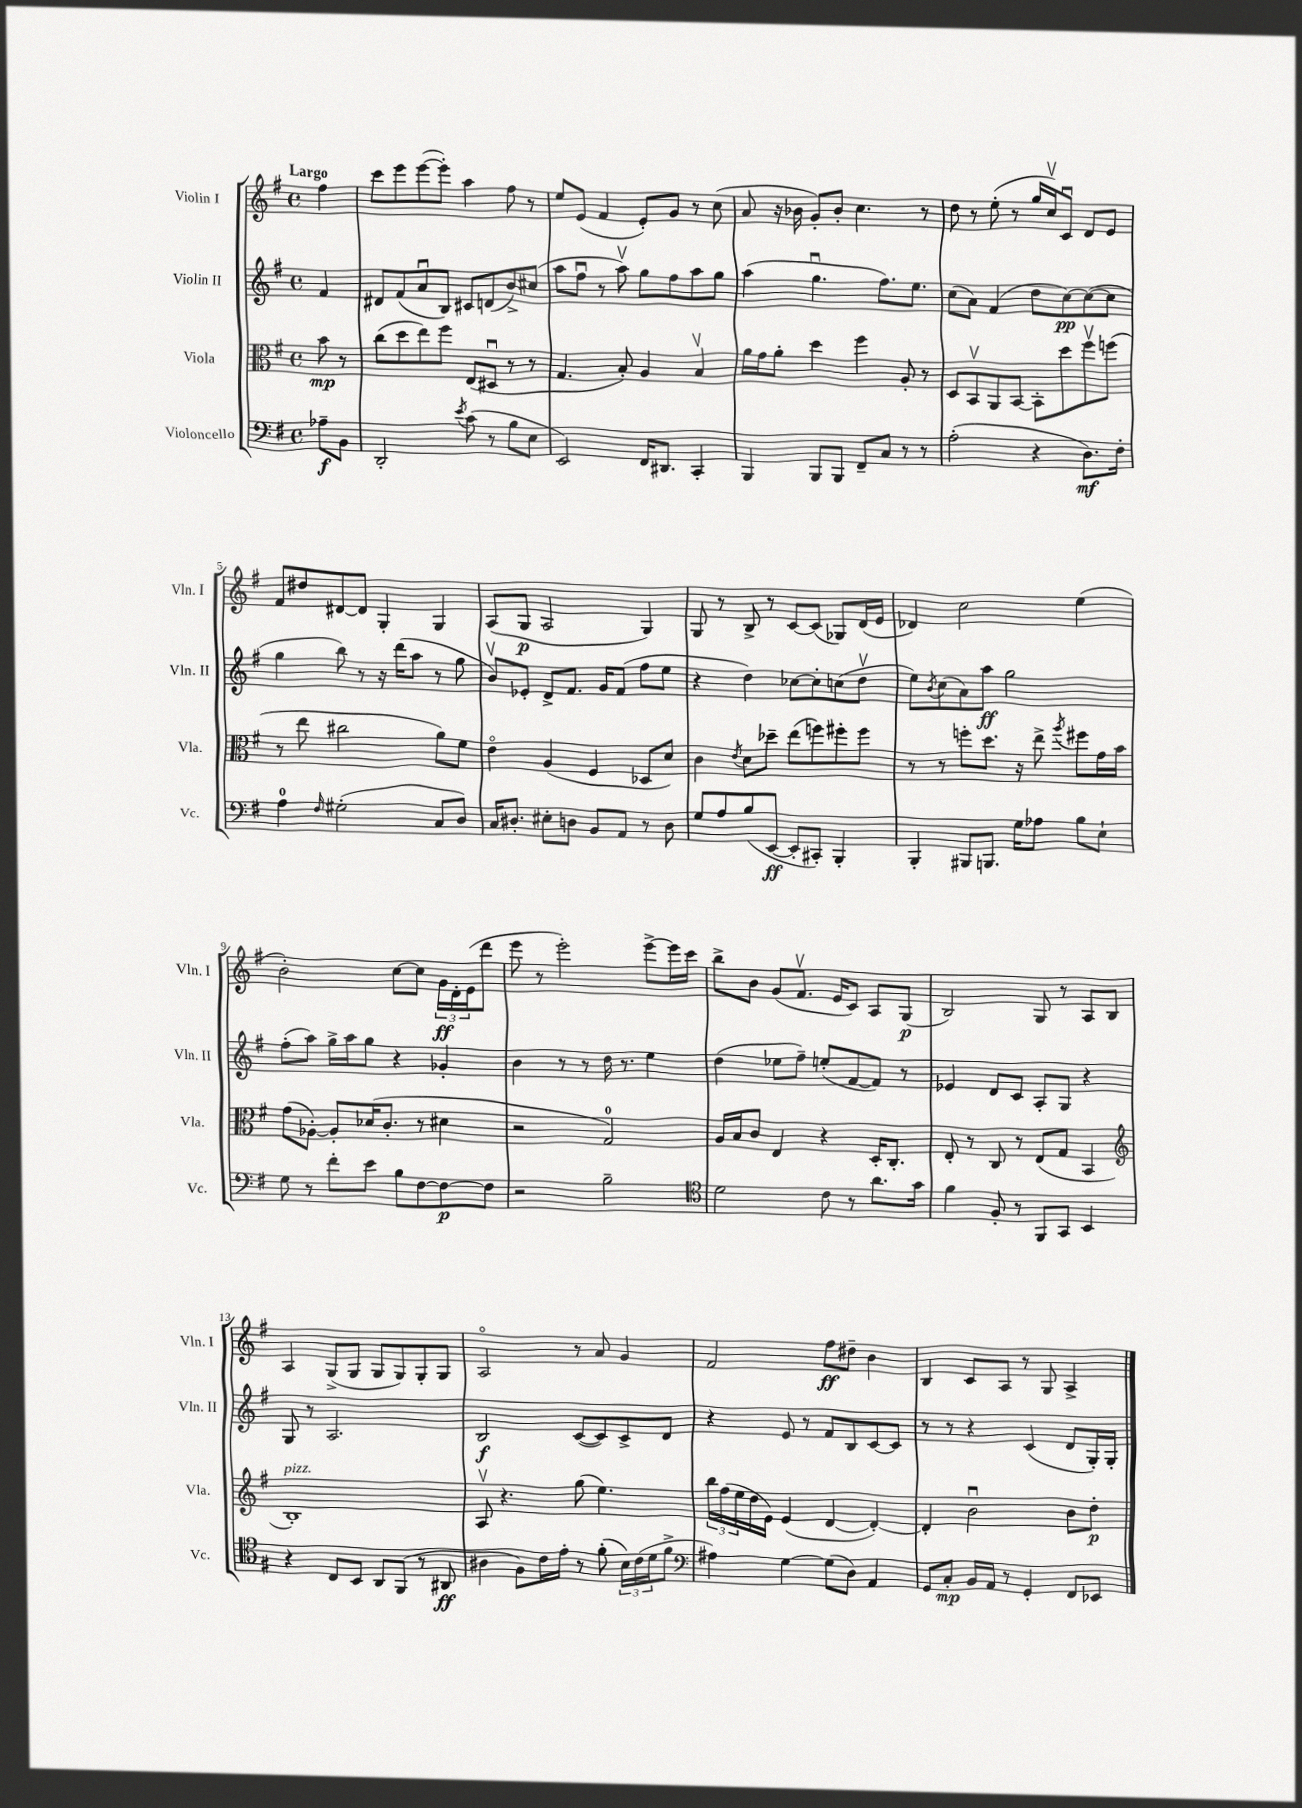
<<
\new StaffGroup <<
\new Staff = "s0" \with { instrumentName = "Violin I" shortInstrumentName = "Vln. I" } {
    \clef treble \key g \major \defaultTimeSignature \time 4/4 \partial 4 \tempo "Largo"
    fis''4 |
    c'''8 e'''8 e'''8~( e'''8-.) a''4 fis''8 r8 |
    e''8 e'8( fis'4 e'8-.) g'8 r8 c''8( |
    a'8 r16 bes'16 g'8-.) bes'8-. c''4. r8 |
    d''8 r8 e''8-.( r8 g''16 c''16\upbow) c'8\downbow d'8 e'8 |
    fis'8 dis''8 dis'8~ dis'8 g4-. g4 |
    a8( g8\p a2 g4) |
    g8 r8 b8-> r8 c'8~ c'8( ges8) d'16( e'16 |
    des'4) c''2 e''4( |
    b'2-.) c''8~ c''8 \tuplet 3/2 { g'16\ff d'16-. e'16( } d'''8 |
    e'''8 r8 e'''2-.) e'''8~-> e'''16 c'''16 |
    b''8-> b'8 g'8( fis'8.\upbow e'16 c'8) a8 g8\p( |
    b2) g8 r8 a8 b8 |
    a4 g8->( g8 g8 g8) g8-. g8 |
    a2\flageolet r8 a'8 g'4 |
    fis'2 fis''8\ff dis''8-- b'4 |
    b4 c'8 a8 r8 g8 a4-> \bar "|." |
}
\new Staff = "s1" \with { instrumentName = "Violin II" shortInstrumentName = "Vln. II" } {
    \clef treble \key g \major \defaultTimeSignature \time 4/4 \partial 4
    fis'4 |
    dis'8 fis'8( a'8\downbow b8) cis'8 d'8( b'8->) cis''8( |
    a''8 fis''8\downbow r8 a''8\upbow) g''8 fis''8 a''8 g''8 |
    a''4( g''4.\downbow fis''8.) e''8. |
    c''8( a'8) fis'4( d''8 c''8~\pp) c''8~( c''8 |
    g''4 b''8) r8 r16 d'''16( a''8 r8 g''8 |
    b'8\upbow) ees'8-. d'8-> fis'8. g'16 fis'8( fis''8 e''8 |
    r4 d''4) ces''8~ ces''8-. c''8( d''8\upbow |
    e''8) \acciaccatura { b'8 } c''8( a'8) a''8\ff g''2 |
    fis''8-.( a''8) g''16-> a''16 g''8 r4 ges'4-. |
    b'4 r8 r8 d''16 r8. e''4 |
    d''4( ees''8 fis''8--) e''8-.( fis'8~ fis'8) r8 |
    ees'4 d'8 c'8 a8-. g8 r4 |
    g8 r8 a2. |
    b2\f c'8~( c'8) c'8-> d'8 |
    r4 e'8 r8 fis'8 b8 c'8~ c'8 |
    r8 r8 r4 c'4( d'8 g16-.) g16-. \bar "|." |
}
\new Staff = "s2" \with { instrumentName = "Viola" shortInstrumentName = "Vla." } {
    \clef alto \key g \major \defaultTimeSignature \time 4/4 \partial 4
    b'8\mp r8 |
    c''8( d''8 e''8) fis''8 e8( dis8\downbow r8 r8 |
    g4. b8-.) a4 b4\upbow |
    a'16 g'16 a'8-. d''4 fis''4 a8-. r8 |
    d8 b,8\upbow a,8 b,8~ b,8-. d''8 fis''8\upbow f''8( |
    r8 e''8 cis''2 a'8) fis'8 |
    e'4\flageolet a4( fis4 des8 d'8) |
    c'4 \acciaccatura { e'8 } d'8 des''8-- e''8( f''8) fis''8-. fis''8 |
    r8 r8 f''8-. d''8. r16 e''8-> \acciaccatura { a''8 } fis''8 g'16 b'16 |
    g'8( aes8~-.) aes8-. des'16( c'8.-. r8 dis'4 |
    r2 g2-0) |
    a16 b16 c'8 e4 r4 d16-. c8.-. |
    e8-. r8 c8 r8 e8( g8 b,4 |
    \clef treble b1-.^\markup { \italic "pizz." }) |
    a8\upbow r4. g''8( e''4.) |
    \tuplet 3/2 { b''16 fis''16( e''16 } d''16 e'16) e'4( d'4~ d'4~-.) |
    d'4-. b'2\downbow b'8 d''8-.\p \bar "|." |
}
\new Staff = "s3" \with { instrumentName = "Violoncello" shortInstrumentName = "Vc." } {
    \clef bass \key g \major \defaultTimeSignature \time 4/4 \partial 4
    aes8--\f b,8 |
    d,2-. \acciaccatura { e'8 } c'8( r8 b8 e8 |
    e,2) fis,16 dis,8. c,4-. |
    b,,4 b,,8 b,,8 fis,8-- c8 r8 r8 |
    a2-.( r4 d8.\mf) fis16-. |
    a4-0 \grace { fis16 } gis2-.( c8 d8) |
    c16 dis8.-. eis8-. d8 b,8 a,8 r8 d8 |
    g8 a8 b8( e,8~\ff e,8-. cis,8-.) b,,4-. |
    b,,4-. bis,,8 b,,8. g16 aes8 b8 e8-! |
    g8 r8 fis'8-. e'8 b8 fis8~ fis8~\p fis8 |
    r2 b2-- |
    \clef tenor d'2 c'8 r8 a'8. g'16 |
    fis'4 fis8-. r8 fis,8 g,8 b,4 |
    r4 c8 b,8 a,8 fis,8( r8 ais,8\ff |
    ais4 fis8) c'16 e'16-. r8 fis'8-.( \tuplet 3/2 { b16) c'16( d'16 } fis'8-> |
    \clef bass ais4) g4~ g8( d8) a,4 |
    g,8 c8-.\mp b,16 a,16 r8 g,4-. fis,8 ees,8 \bar "|." |
}
>>
>>
